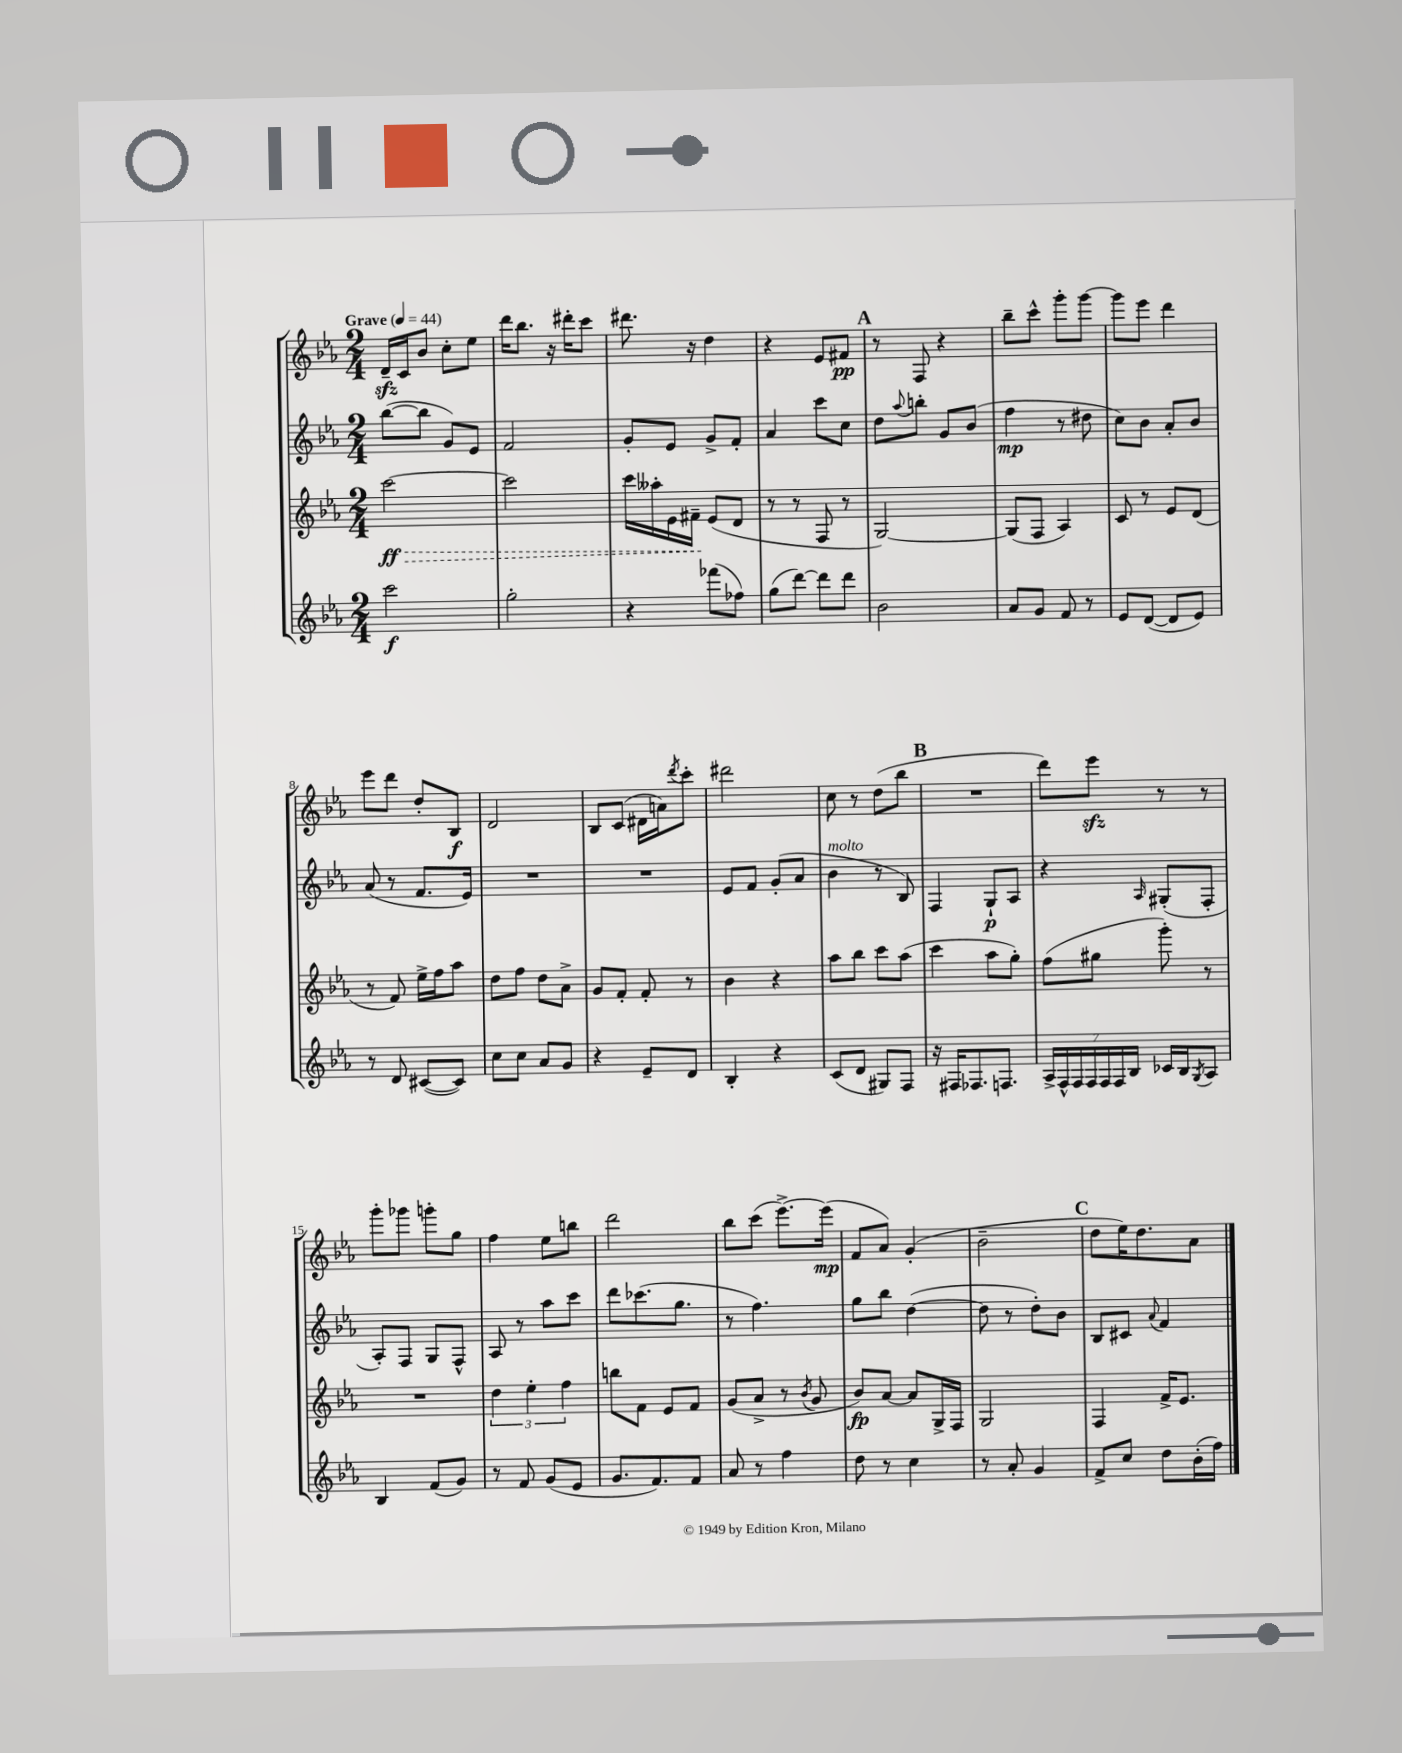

**kern	**kern	**kern	**kern
*staff4	*staff3	*staff2	*staff1
*clefG2	*clefG2	*clefG2	*clefG2
*k[b-e-a-]	*k[b-e-a-]	*k[b-e-a-]	*k[b-e-a-]
*M2/4	*M2/4	*M2/4	*M2/4
*MM44	*MM44	*MM44	*MM44
2ccc\	[2ccc\	([8bb-\L	16d~/LL
.	.	.	16c/J
.	.	8bb-\]J	8b-/J
.	.	8g/L)	8cc'\L
.	.	8e-/J	8ee-\J
=	=	=	=
2gg'\	2ccc\]	2f/	16ddd\LK
.	.	.	8.bb-\J
.	.	.	16r
.	.	.	16ddd#'\LK
.	.	.	8ccc\J
=	=	=	=
4r	16ccc\LL	8g'/L	8.ddd#\
.	16aa--'\	.	.
.	16e-\	8e-/J	.
.	16f#~\JJ	.	16r
(8fff-\L	(8e-/L	8g^/L	4dd\
8ff-\J)	8d/J	8f'/J	.
=	=	=	=
(8gg\L	8r	4a-/	4r
[8ddd\J)	8r	.	.
8ddd\]L	8F/	8ccc\L	8e-/L
8ddd\J	8r	8cc\J	8f#/J
=	=	=	=
2b-\	[2G/)	8dd\L	8r
.	.	8qqaa-/	.
.	.	8bb'\J	8F/
.	.	8g/L	4r
.	.	(8b-/J	.
=	=	=	=
8a-/L	(8G/]L	4ff\	8bb-~\L
8g/J	8F/J	.	8ccc^^\J
8f/	4A-/)	8r	8ggg'\L
8r	.	8dd#\	[8ggg\J
=	=	=	=
8e-/L	8c/	8cc\L)	8ggg\]L
([8d/J	8r	8b-\J	8eee-\J
8d/]L	8e-/L	8a-'/L	4ddd\
8e-/J)	(8d/J	8b-/J	.
=	=	=	=
8r	8r	(8a-/	8eee-\L
8d/	8f/)	8r	8ddd\J
([8c#/L	16ee-^\LL	8.f/L	8dd'/L
.	16ff\J	.	.
8c#/]J)	8aa-\J	.	8B-/J
.	.	16e-/Jk)	.
=	=	=	=
8cc\L	8dd\L	2r	2d/
8cc\J	8ff\J	.	.
8a-/L	8dd\L	.	.
8g/J	8a-^\J	.	.
=	=	=	=
4r	8g/L	2r	8B-/L
.	8f'/J	.	(8c/J
8e-~/L	8f'/	.	16d#\LL
.	.	.	16a\J)
.	.	.	8qddd/
8d/J	8r	.	8ccc'\J
=	=	=	=
4B-'/	4b-\	8e-/L	2ddd#\
.	.	8f/J	.
4r	4r	(8g'/L	.
.	.	8a-/J	.
=	=	=	=
(8c/L	8aa-\L	4b-\	8cc\
8d/J	8bb-\J	.	8r
8G#/L)	8ccc\L	8r	(8dd\L
8F/J	(8aa-\J	8B-/)	8bb-\J
=	=	=	=
16r	4ccc\	4F/	2r
16F#/LK	.	.	.
8.F-/	.	.	.
.	8aa-\L	8G`/L	.
8.F/J	.	.	.
.	8gg'\J)	8A-/J	.
=	=	=	=
28A-^/LL	(8ff\L	4r	8ddd\L)
28F^^/	.	.	.
28F/	.	.	.
28F/	.	.	.
.	8gg#\J	.	8eee-\J
28F/	.	.	.
28F/	.	.	.
28B-/JJ	.	.	.
.	.	16qqA-/	.
16c-/LL	8ggg'\)	(8G#'/L	8r
16B-/J	.	.	.
8qG/	.	.	.
8A-/J	8r	8F'/J	8r
=	=	=	=
4B-/	2r	8A-'/L)	8ggg'\L
.	.	8F/J	8ggg-\J
(8f/L	.	8G/L	8ggg'\L
8g/J)	.	8F^^/J	8gg\J
=	=	=	=
8r	6dd\	8A-/	4ff\
8f/	.	8r	.
.	6ee-'\	.	.
(8g/L	.	8aa-\L	8ee-\L
.	6ff\	.	.
8e-/J	.	8ccc\J	8bb\J
=	=	=	=
8.g/L	8bb\L	8ddd\L	2ddd\
.	8f\J	(8.ccc-\	.
8.f/)	.	.	.
.	8e-/L	.	.
.	.	8.gg\J	.
8f/J	8f/J	.	.
=	=	=	=
8a-/	(8g/L	8r	8bb-\L
8r	8a-^/J	4.ff\)	(8ccc\J
4ff\	8r	.	[8.eee-^\L)
.	8qb-/	.	.
.	8g/	.	.
.	.	.	(16eee-\]Jk
=	=	=	=
8dd\	8b-/L)	8gg\L	8f/L
8r	[8a-/J	8bb-\J	8a-/J)
4cc\	8a-/]L	([4dd\	(4g'/
.	16G^/L	.	.
.	16F/JJ	.	.
=	=	=	=
8r	2G/	8dd\]	2b-~\
8a-'/	.	8r	.
4g/	.	8dd'\L)	.
.	.	8b-\J	.
=	=	=	=
8f^/L	4F/	8B-/L	8dd\L
8cc/J	.	8c#/J	16ee-\K)
.	.	.	8.dd\
.	.	8qqa-/	.
8dd\L	16f^/LK	4f/	.
.	8.e-/J	.	.
(16b-'\L	.	.	8a-\J
16ff\JJ)	.	.	.
==	==	==	==
*-	*-	*-	*-
